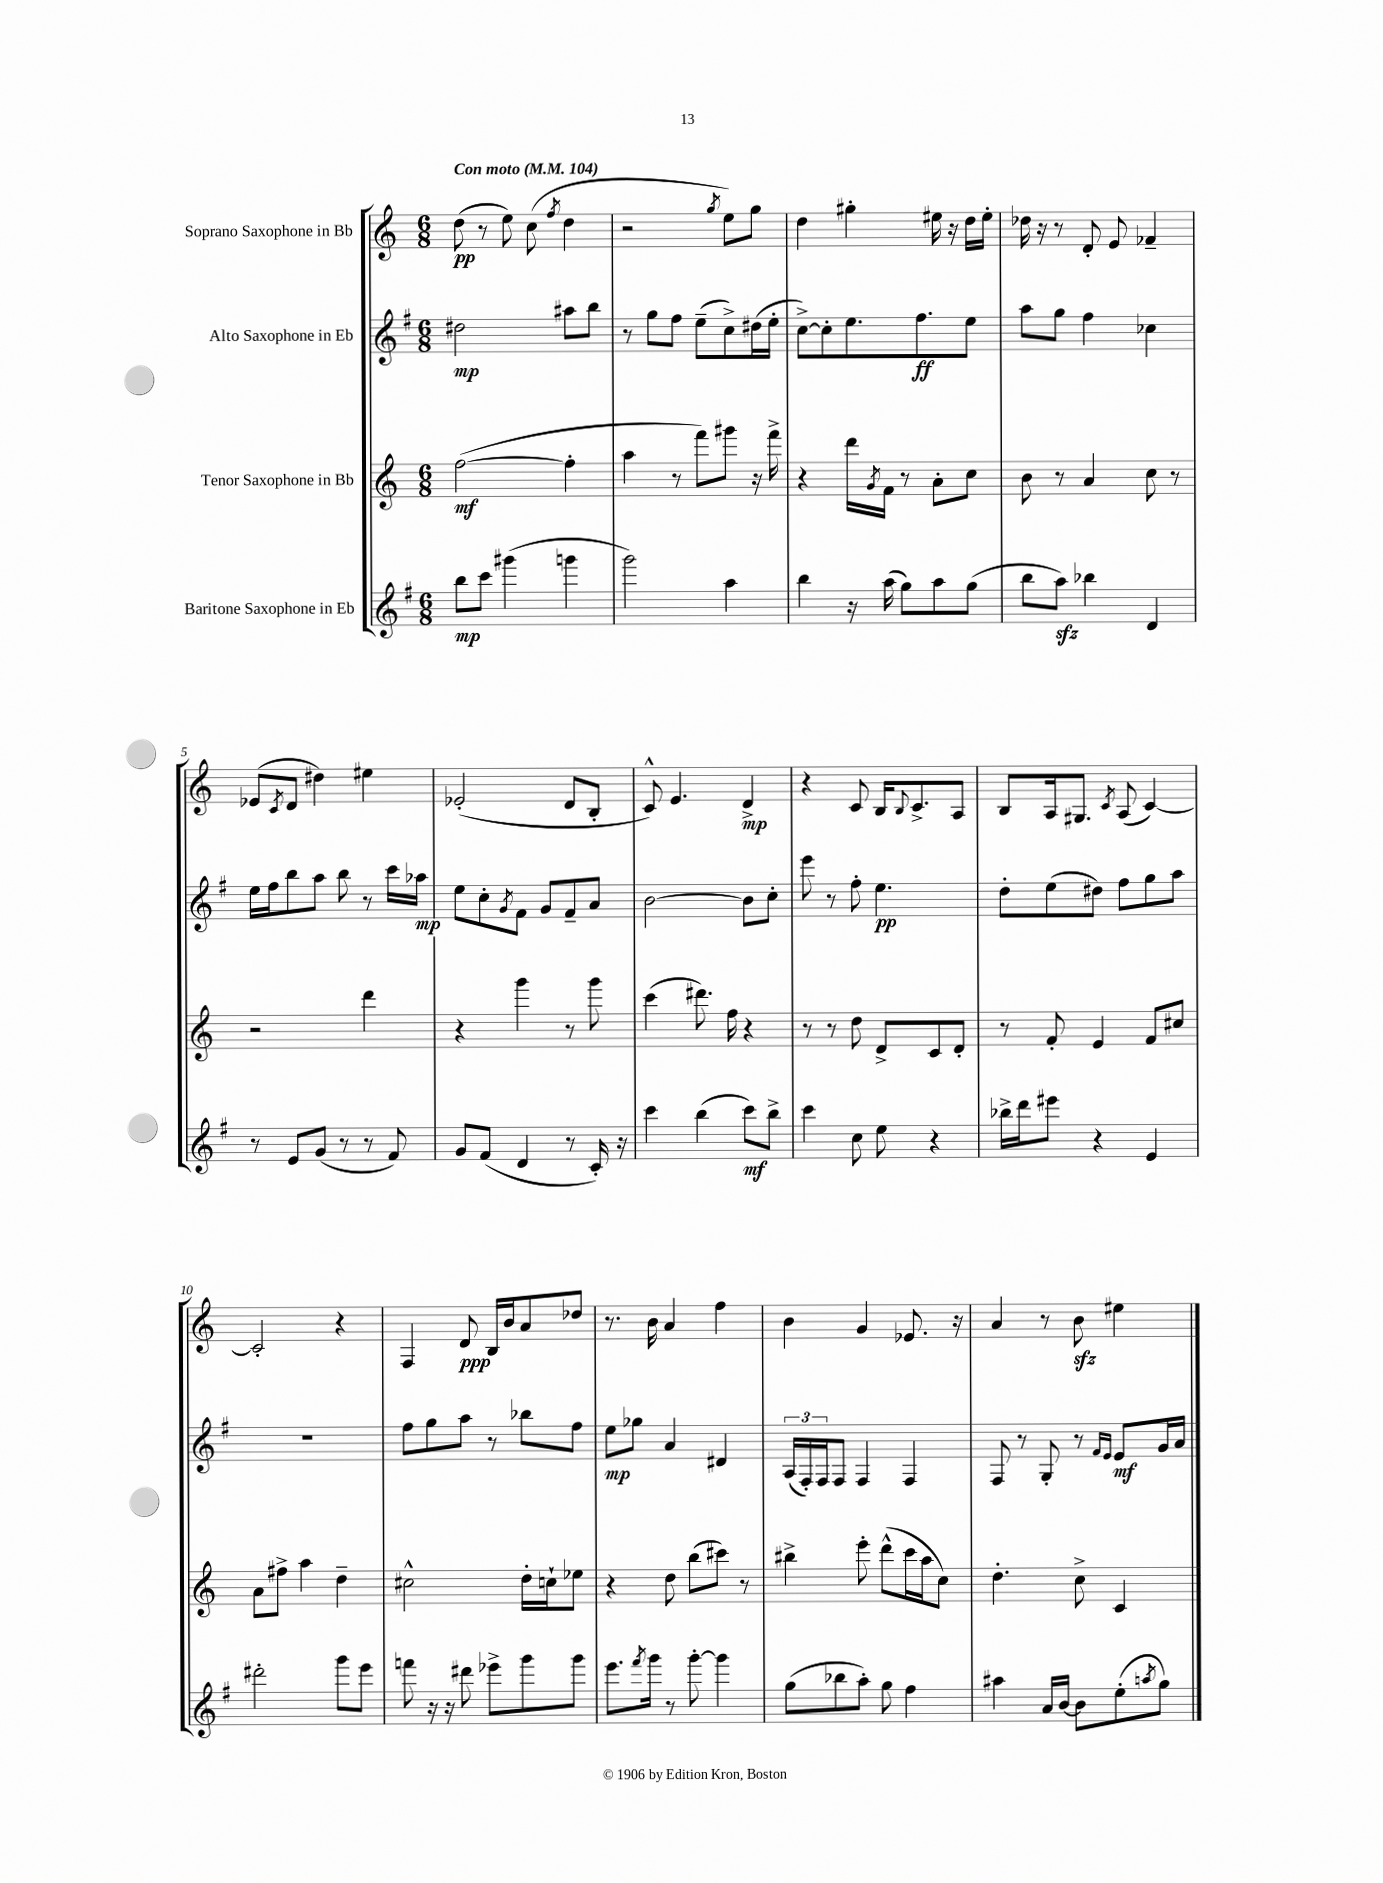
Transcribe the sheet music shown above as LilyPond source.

<<
\new StaffGroup <<
\new Staff = "s0" \with { instrumentName = "Soprano Saxophone in Bb" } {
    \clef treble \key c \major \numericTimeSignature \time 6/8 \tempo "Con moto" 4 = 104
    d''8\pp( r8 e''8) c''8( \acciaccatura { f''8 } d''4 |
    r2 \acciaccatura { g''8 } e''8) g''8 |
    d''4 gis''4-. eis''16 r16 d''16 eis''16-. |
    des''16 r16 r8 d'8-. e'8 fes'4-- |
    ees'8( \acciaccatura { c'8 } d'8 dis''4) eis''4 |
    ees'2-.( d'8 b8-. |
    c'8-^) e'4. d'4->\mp |
    r4 c'8 b16 \appoggiatura { b8 } c'8.-> a8 |
    b8 a16 gis8. \acciaccatura { c'8 } a8( c'4~) |
    c'2-. r4 |
    f4 d'8\ppp b16 b'16 a'8 des''8 |
    r8. b'16 a'4 f''4 |
    b'4 g'4 ees'8. r16 |
    a'4 r8 b'8\sfz eis''4 \bar "|." |
}
\new Staff = "s1" \with { instrumentName = "Alto Saxophone in Eb" } {
    \clef treble \key g \major \numericTimeSignature \time 6/8
    dis''2\mp ais''8 b''8 |
    r8 g''8 fis''8 e''8--( c''8->) dis''16( e''16-. |
    c''8~->) c''8-. e''8. fis''8.\ff e''8 |
    a''8 g''8 fis''4 ces''4 |
    e''16 fis''16 b''8 a''8 b''8 r8 c'''16 aes''16\mp |
    e''8 c''8-. \acciaccatura { g'8 } fis'8 g'8 fis'8-- a'8 |
    b'2~ b'8 c''8-. |
    e'''8 r8 fis''8-. e''4.\pp |
    d''8-. e''8( dis''8) fis''8 g''8 a''8 |
    R2. |
    fis''8 g''8 a''8 r8 bes''8 fis''8 |
    e''8\mp ges''8 a'4 dis'4 |
    \tuplet 3/2 { a16( fis16-.) fis16 } fis8 fis4 fis4 |
    fis8 r8 g8-. r8 \grace { fis'16 e'16 } e'8\mf g'16 a'16 \bar "|." |
}
\new Staff = "s2" \with { instrumentName = "Tenor Saxophone in Bb" } {
    \clef treble \key c \major \numericTimeSignature \time 6/8
    f''2~\mf( f''4-. |
    a''4 r8 f'''8) gis'''8 r16 f'''16-> |
    r4 d'''16 \acciaccatura { g'8 } f'16 r8 a'8-. c''8 |
    b'8 r8 a'4 c''8 r8 |
    r2 d'''4 |
    r4 g'''4 r8 g'''8 |
    c'''4( dis'''8.) f''16 r4 |
    r8 r8 d''8 d'8-> c'8 d'8-. |
    r8 f'8-. e'4 f'8 cis''8 |
    a'8 fis''8-> a''4 d''4-- |
    cis''2-^ d''16-. c''16-! ees''8 |
    r4 d''8 b''8( cis'''8) r8 |
    bis''4-> e'''8-. d'''8-^( c'''16 a''16 c''8) |
    d''4.-. c''8-> c'4 \bar "|." |
}
\new Staff = "s3" \with { instrumentName = "Baritone Saxophone in Eb" } {
    \clef treble \key g \major \numericTimeSignature \time 6/8
    b''8\mp c'''8 gis'''4( g'''4 |
    g'''2) a''4 |
    b''4 r16 a''16( g''8) a''8 g''8( |
    b''8 a''8\sfz) bes''4 d'4 |
    r8 e'8 g'8( r8 r8 fis'8) |
    g'8 fis'8( d'4 r8 c'16-.) r16 |
    c'''4 b''4( c'''8\mf) b''8-> |
    c'''4 c''8 e''8 r4 |
    bes''16-> d'''16 eis'''8 r4 e'4 |
    dis'''2-. g'''8 e'''8 |
    f'''8 r16 r16 dis'''8 ees'''8-> g'''8 g'''8 |
    e'''8. \acciaccatura { fis'''8 } g'''16 r8 g'''8~-. g'''4 |
    g''8( bes''8 a''8-.) g''8 fis''4 |
    ais''4 a'16 b'16~ b'8 e''8-.( \acciaccatura { a''8 } g''8) \bar "|." |
}
>>
>>
